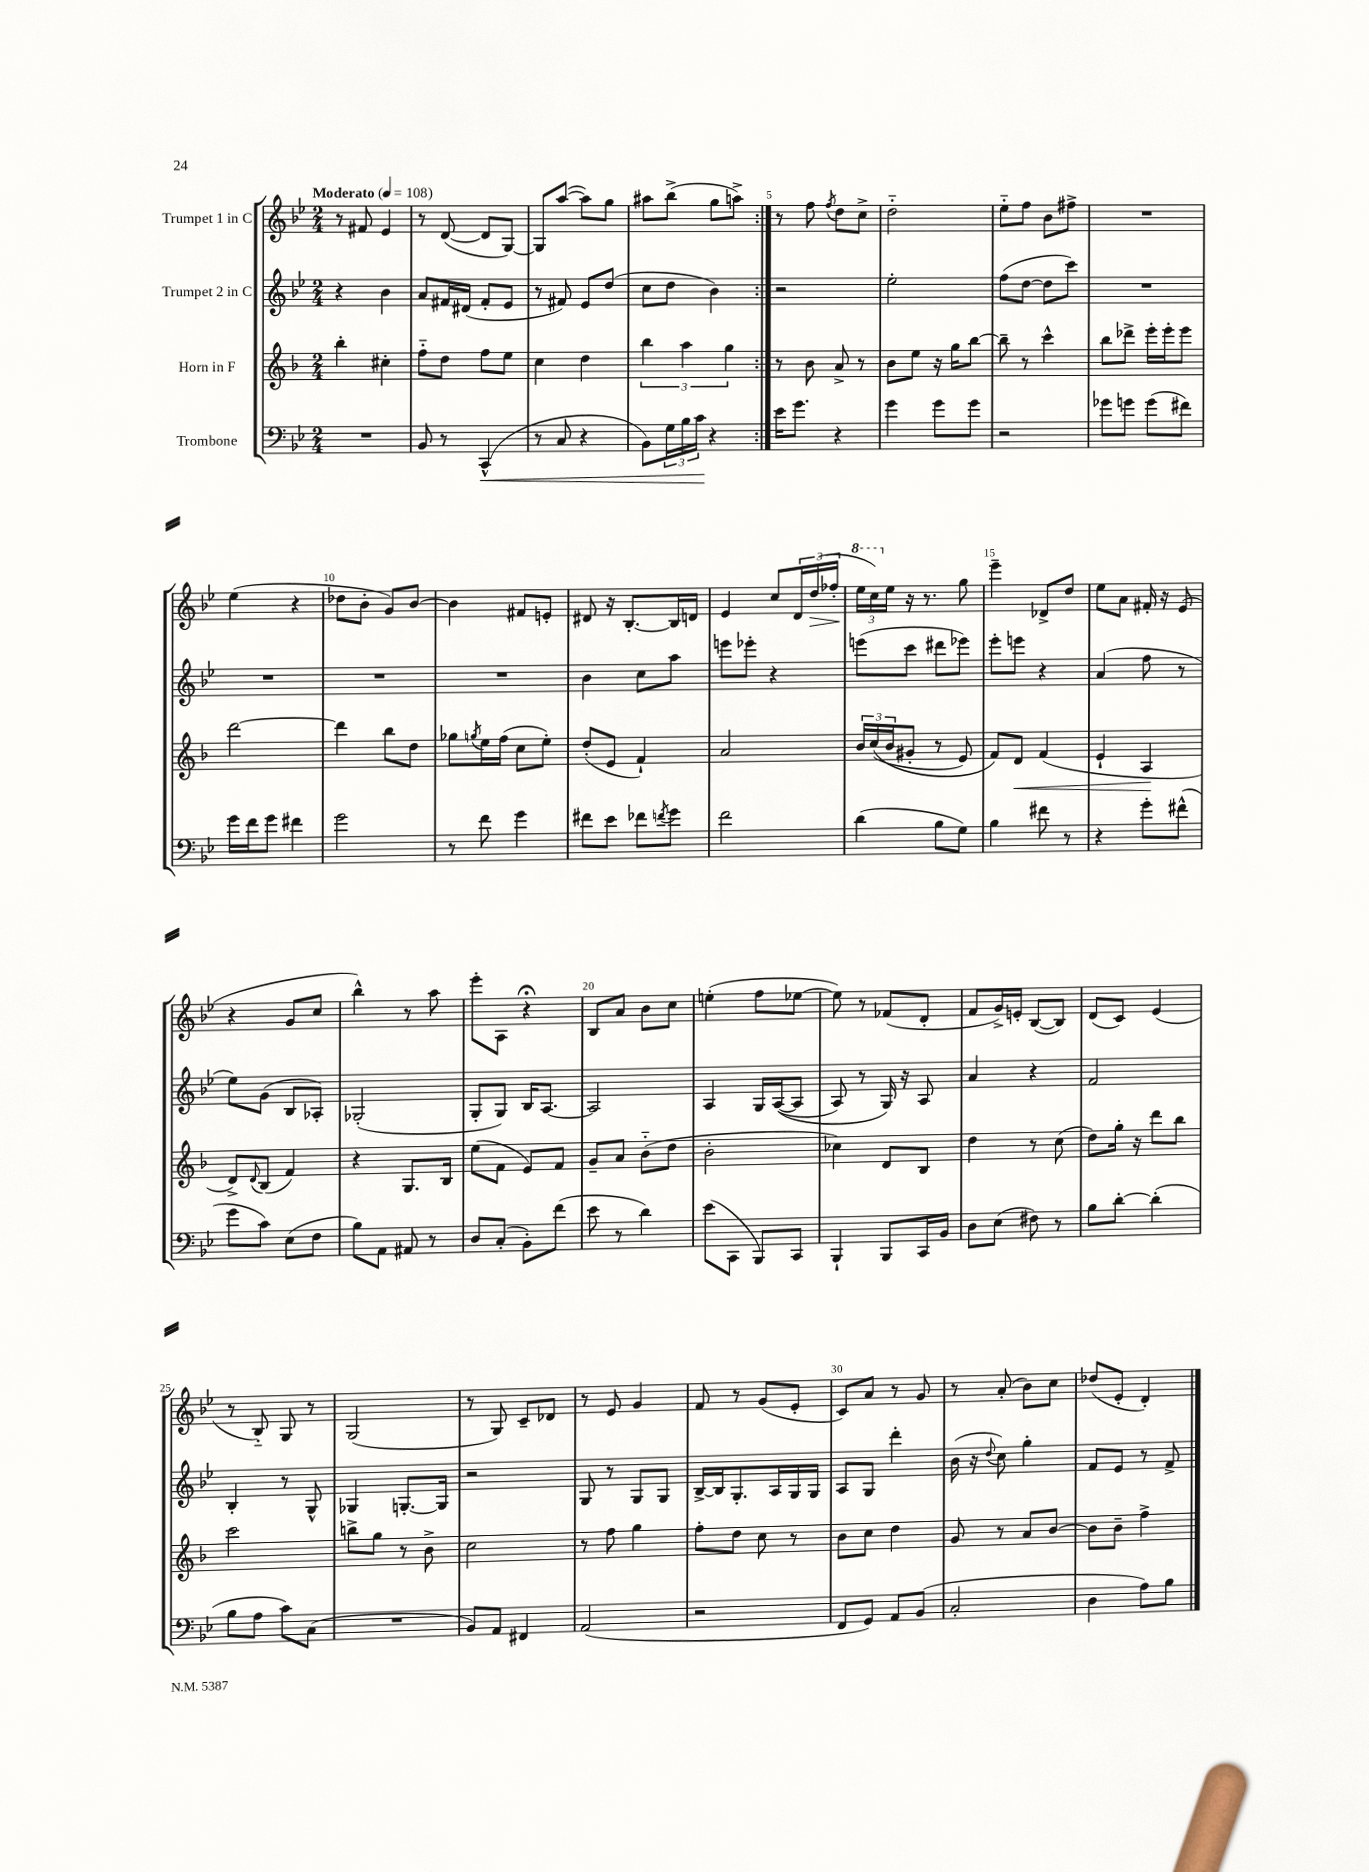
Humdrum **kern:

**kern	**kern	**kern	**kern
*staff4	*staff3	*staff2	*staff1
*clefF4	*clefG2	*clefG2	*clefG2
*k[b-e-]	*k[b-]	*k[b-e-]	*k[b-e-]
*M2/4	*M2/4	*M2/4	*M2/4
*MM108	*MM108	*MM108	*MM108
2r	4bb-'	4r	8r
.	.	.	8f#
.	4cc#'	4b-	4e-
=	=	=	=
8BB-	8ff'~	8a	8r
8r	8dd	16f#	([8d
.	.	(16d#	.
(4CC^^	8ff	8f#'	8d]
.	8ee	8e-	[8G)
=	=	=	=
8r	4cc	8r	8G]
8C	.	8f#)	([8aa
4r	4dd	8e-	8aa])
.	.	(8dd	8gg
=	=	=	=
8BB-)	6bb-	8cc	8aa#
24G	.	8dd	(8bb-^
24B-	6aa	.	.
24c	.	.	.
4r	.	4b-)	8gg
.	6gg	.	.
.	.	.	8aa^)
=:|!	=:|!	=:|!	=:|!
16e-	8r	2r	8r
8.g	.	.	.
.	8b-	.	8ff
.	.	.	8qff
4r	8a^	.	8dd
.	8r	.	8cc^
=	=	=	=
4g	8b-	2ee-'	2dd'~
.	8ee	.	.
8g	16r	.	.
.	16gg	.	.
8g	[8bb-	.	.
=	=	=	=
2r	8bb-~]	(8ff	8ee-'~
.	8r	[8dd	8ff
.	4ccc^^	8dd]	8b-
.	.	8ccc)	8ff#^
=	=	=	=
8g-	8bb-	2r	2r
8g	8ddd-^	.	.
(8g	16eee'	.	.
.	16eee'	.	.
8f#)	8eee	.	.
=	=	=	=
16g	[2ddd	2r	(4ee-
16f	.	.	.
8g	.	.	.
4f#	.	.	4r
=	=	=	=
2g	4ddd]	2r	8dd-
.	.	.	8b-'
.	8bb-	.	8g)
.	8dd	.	[8b-
=	=	=	=
8r	8gg-	2r	4b-]
.	8qgg	.	.
8f	16ee	.	.
.	(16ff	.	.
4g	8cc	.	8f#
.	8ee')	.	8e'
=	=	=	=
8f#	(8dd'	4b-	8d#
8e-	8e	.	16r
.	.	.	[8.B-'
8f-	4f`)	8cc	.
8qf	.	.	.
8g	.	8aa	16B-]
.	.	.	16d
=	=	=	=
2f	2a	8eee	4e-
.	.	8eee-'	.
.	.	4r	8cc
.	.	.	24d
.	.	.	(24dd
.	.	.	24ff-'
=	=	=	=
(4d	24b-	(8eee	24eee-
.	&((24cc	.	24ccc)
.	24b-	.	24ee-
.	8g#'	8ccc	16r
.	.	.	8.r
8B-	8r	8ddd#	.
8G)	8e)	8eee-)	8gg
=	=	=	=
4B-	8f&)	8eee-'	4eee-~
.	8d	8eee	.
8f#	(4f	4r	8d-^
8r	.	.	8dd
=	=	=	=
4r	4e`	(4a	8ee-
.	.	.	8a
8g'	4A	8ff	16f#'
.	.	.	16r
(8f#^^	.	8r	(8e-
=	=	=	=
8g	8d^)	8ee-)	4r
.	8qqd	.	.
8c)	(8B-	(8g	.
(8E-	4f)	8B-	8g
8F	.	8A-')	8cc
=	=	=	=
8B-)	4r	(2G-'	4bb-^^)
8AA	.	.	.
8AA#	8.G	.	8r
8r	.	.	8aa
.	16B-	.	.
=	=	=	=
8D	(8ee	8G'	8eee-'
(8C'	8f	8G)	8A
8BB-')	8e)	16B-	4r;
.	.	[8.A	.
(8f	8f	.	.
=	=	=	=
8e-	8g~	2A]	8B-
8r	8a	.	8a
4d)	(8b-'~	.	8b-
.	8dd	.	8cc
=	=	=	=
(8e-	2b-'	4A	(4ee'
8CC	.	.	.
8BBB-)	.	16G	8ff
.	.	&(([16A	.
8CC	.	8A]	[8ee-
=	=	=	=
4BBB-`	4cc-)	8A)	8ee-])
.	.	8r	8r
8BBB-	8d	16G&)	(8f-
.	.	16r	.
16CC	8B-	8A	8d'
16BB-	.	.	.
=	=	=	=
8D	4dd	4a	8f
(8E-	.	.	16g^)
.	.	.	16e'
8F#)	8r	4r	([8B-
8r	(8cc	.	8B-])
=	=	=	=
8B-	8dd)	2f	(8d
[8d'	16gg'	.	8c)
.	16r	.	.
(4d']	8ddd	.	(4e-
.	8bb-	.	.
=	=	=	=
8B-	2ccc	4B-'	8r
8A	.	.	8B-'~)
8c)	.	8r	8G
(8C	.	8G^^	8r
=	=	=	=
2r	8bb^	4G-	(2G
.	8gg	.	.
.	8r	[8.G'	.
.	8b-^	.	.
.	.	16G]	.
=	=	=	=
8BB-)	2cc	2r	8r
8AA	.	.	8G)
4FF#	.	.	8c~
.	.	.	8d-
=	=	=	=
(2AA	8r	8G	8r
.	8ff	8r	8e-
.	4gg	8G	4g
.	.	8G	.
=	=	=	=
2r	8ff'	[16B-^	8f
.	.	16B-]	.
.	8dd	8.G'	8r
.	8cc	.	(8g
.	.	16A	.
.	8r	16G	8e-'
.	.	16G	.
=	=	=	=
8FF	8b-	8A	8c)
8GG)	8cc	8G	8a
8AA	4dd	4ddd'	8r
(8BB-	.	.	8g
=	=	=	=
2C'	8g	(16b-	8r
.	.	16r	.
.	.	8qqdd	.
.	8r	8cc)	(8a'
.	8a	4gg'	8b-)
.	[8b-	.	8cc
=	=	=	=
4D	8b-]	8f	(8dd-
.	8b-~	8e-	8e-'
8A)	4ff^	8r	4d')
8B-	.	8f^	.
==	==	==	==
*-	*-	*-	*-
